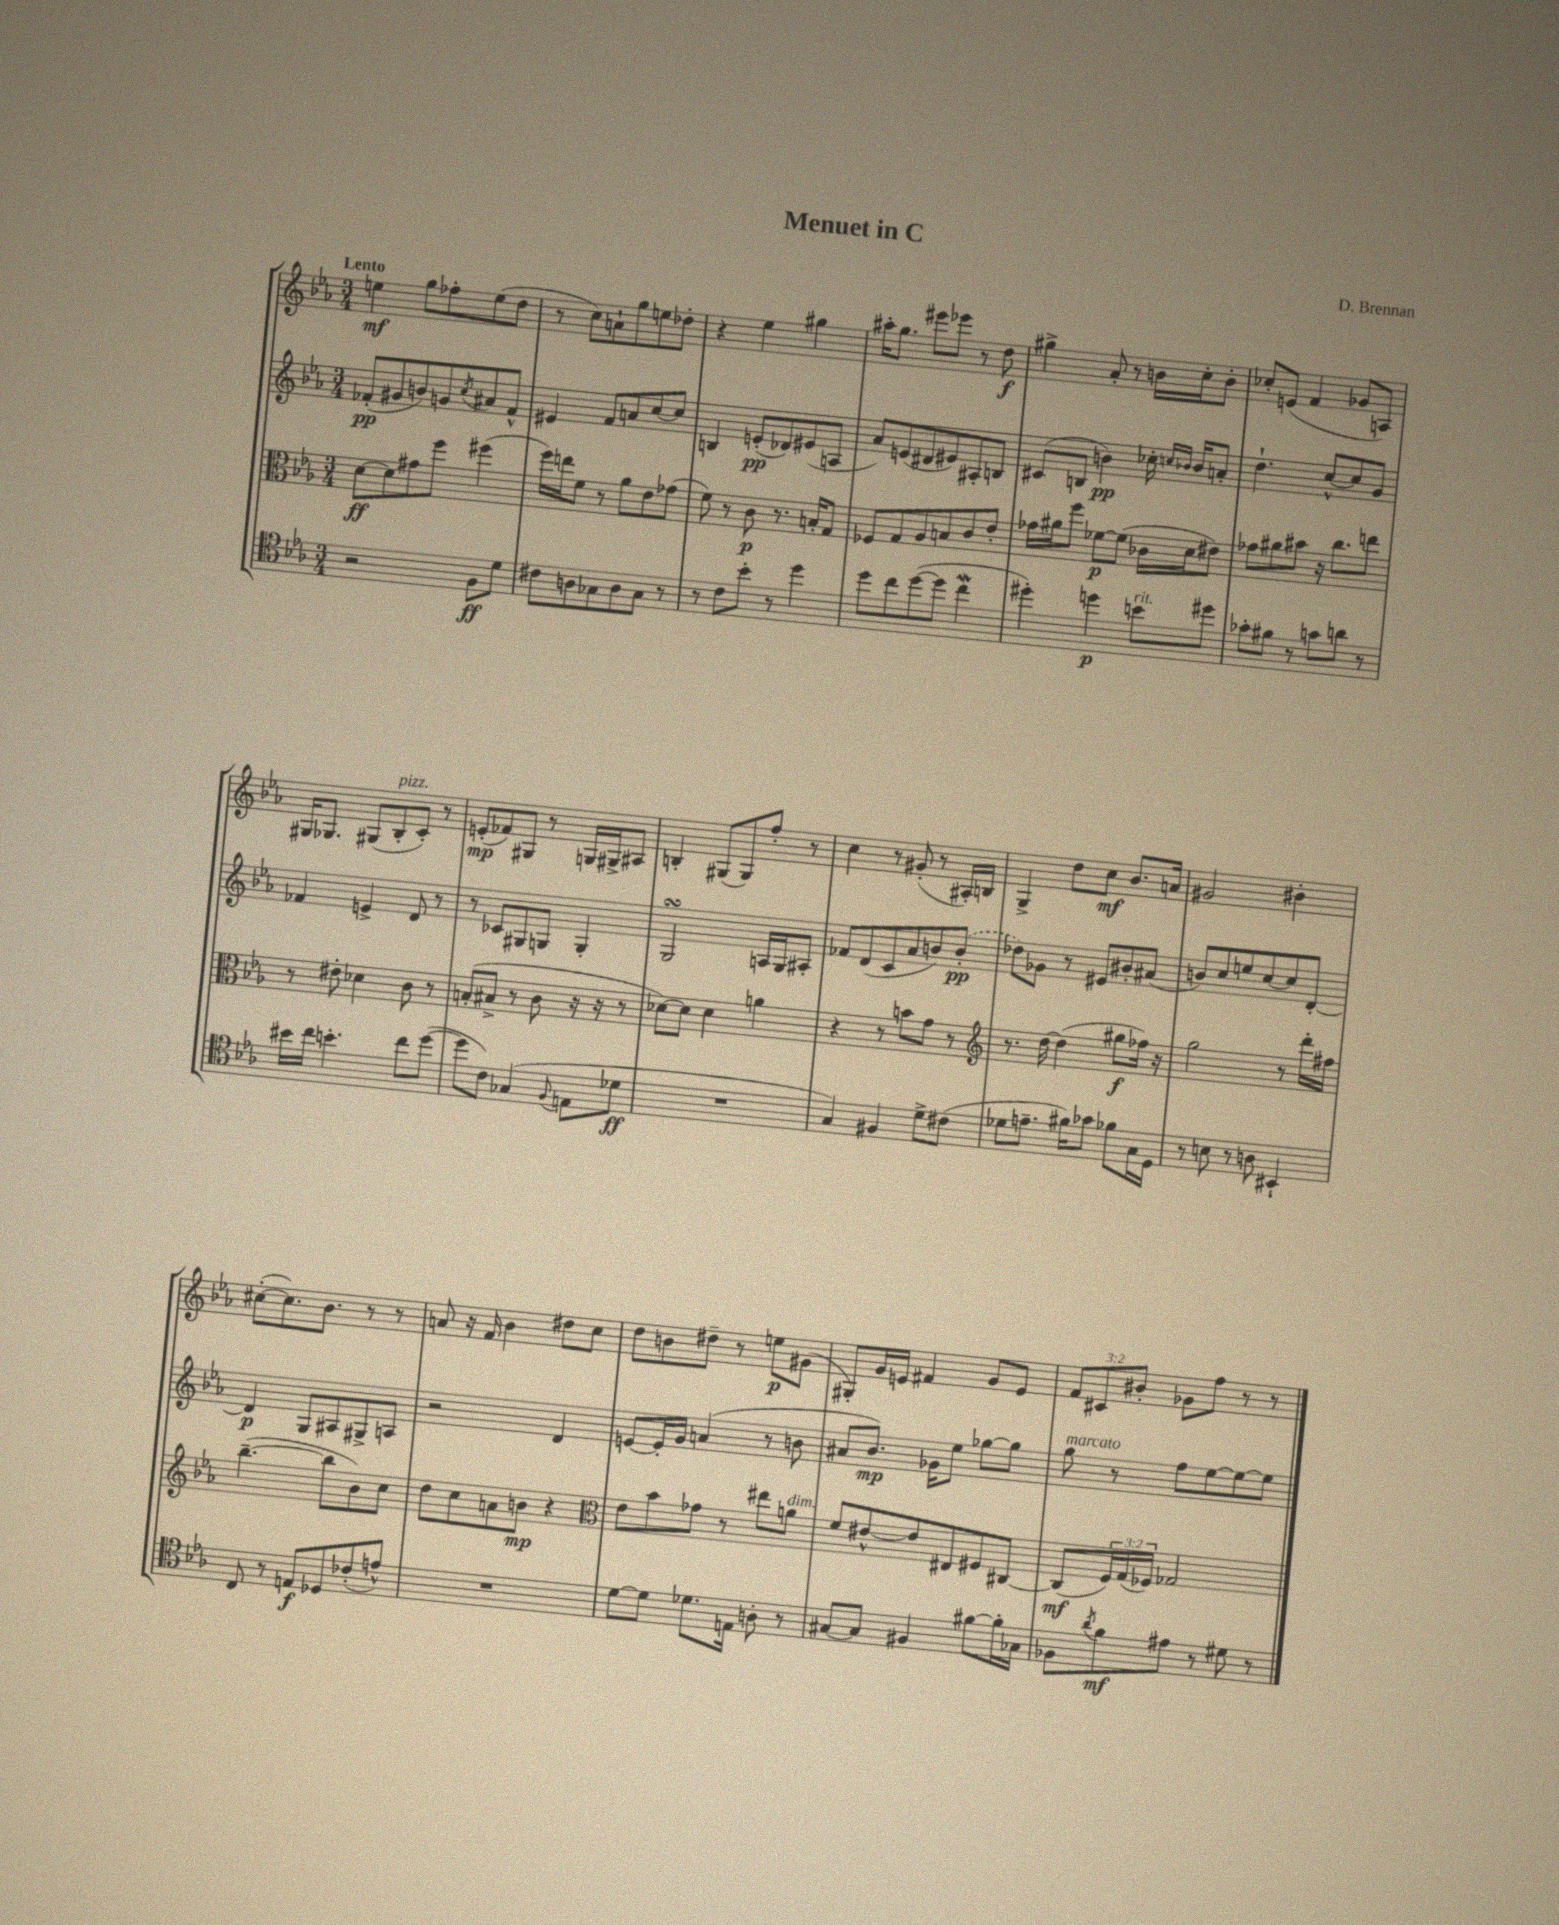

**kern	**kern	**kern	**kern
*staff4	*staff3	*staff2	*staff1
*clefC4	*clefC3	*clefG2	*clefG2
*k[b-e-a-]	*k[b-e-a-]	*k[b-e-a-]	*k[b-e-a-]
*M3/4	*M3/4	*M3/4	*M3/4
2r	[8d\L	(8f-'/L	4ee\
.	8d\]	8g#/	.
.	8g#\	8b/)	8gg\L
.	8ff\J	8g/	8ff-'\
.	.	8qcc/	.
8F\L	(4ff#\	8a#/	(8ee\
8d\J	.	8f-^^/J	8dd\J
=	=	=	=
8c#\L	16ff\LL)	4e#/	8r
.	16ee\J	.	.
8A\	8f\J	.	8cc\L)
8G-\	8r	8f/L	8a`\
8A\	8a-\L	8a/	8gg\
8G-\J	8e-\	[8cc/	8ee\
8r	(8g-\J	8cc/]J	8dd-'\J
=	=	=	=
8r	8f\)	4B/	4r
8c\L	8r	.	.
8b-'\J	8c\	(8e'/L	4ee-\
8r	8.r	8d-/)	.
4dd\	.	(8e#/	4gg#\
.	16B'/LK	.	.
.	8G/J	8A/J	.
=	=	=	=
8dd\L	8F-/L	8a-/L)	16aa#'\LK
.	.	.	8.gg\J
8cc\	8G/	(8e/	.
([8dd\	8A-/	8d#/	8eee#\L
8dd\]J	8B/	8e#/)	8eee-\J
4cc\	8c/	8A#'/	8r
.	8e-'/J	8B/J	8dd\
=	=	=	=
4dd#'\)	16g-\LL	(8c#/L	4gg#^\
.	16a#\J	.	.
.	8ff\J	8B/J	.
4dd\	[8f-\L	4b\)	8a-'/
.	(8f-\]J	.	8r
8b\L	16c-\LL	16cc-'\	16b\LL
.	.	16qqcc/LL	.
.	.	16qqb-/JJ	.
.	16d\J	16b-/LK	16cc'\J
8dd#\J	8e#\J)	8a'/J	8b'\J
=	=	=	=
8g-'\L	8g-\L	4.dd`\	8cc-'/L
8f#\J	8a#\	.	(8e/J
8r	8b#\J	.	4f/
8g\L	16r	[8cc^^/L	.
.	8.cc\L	.	.
8a\J	.	8cc/]	8g-/L
8r	8ee\J	8g/J	8A/J)
=	=	=	=
16b#\LL	8r	4f-/	16G#/LK
16cc\JJ	.	.	8.G-/J
4.b'\	8e#'\	.	.
.	4d-\	4e^/	(8G#/L
.	.	.	8B-'/
8cc\L	8c\	8d/	8c'/J)
([8dd\J	8r	8r	8r
=	=	=	=
8dd\]L	(8B'/L	8r	(8e'/L
8c\J)	8B#^/J	8c-/L	8f-/)
(4G-/	8r	8G#/	8G#/J
.	8c\	8G/J	8r
8qqF/	.	.	.
8E\L	16r	4G'/	16G/LL
.	16r	.	16G#^/J
8d-\J	8r	.	8A#/J
=	=	=	=
2.r	[8d-\L)	2G/	4B'/
.	8d-\]J	.	.
.	4d-\	.	(8G#/L
.	.	.	8G#/)
.	4a\	16A/LL	8ff'/J
.	.	16G/J	.
.	.	8A#'/J	8r
=	=	=	=
4G/)	4r	8f-/L	4cc\
.	.	(8d/	.
4F#/	8r	8c/	8r
.	8b\L	8a-/	(8g#'/
8d^\L	8g\J	8b/)	8r
(8c#\J	8r	(8b'/J	16A#'/LL)
.	.	.	16B/JJ
=	=	=	=
*	*clefG2	*	*
8d-\L	8.r	8dd-\L)	4G^/
8.e~\J	.	8g-\J	.
.	[16dd\	.	.
.	(4dd\]	8r	8dd\L
16f#\LK)	.	.	.
8g-\J	.	8e#/L	8cc\J
8f-\L	8gg#\L	8b#'/	8.b-/L
16G\L	16ff-\Jk)	(8a#/J	.
16D\JJ	16r	.	16a/Jk
=	=	=	=
8r	2gg\	8b/L)	2g#/
8B\	.	8cc/	.
8r	.	8ee/	.
8A\	.	[8cc/	.
4BB#`/	8r	8cc/]	4b#'\
.	16ddd'\LL	[8d'/J	.
.	16ff#\JJ	.	.
=	=	=	=
8C/	([4.bb-~\	4d/]	([8cc#'\L
8r	.	.	8.cc#\])
8E/L	.	8G/L	.
.	.	.	8.b-\J
8D-/	8bb-\]L	8A#/	.
(8c-'/	8b-\)	8G#^/	8r
8e^^/J)	8cc\J	8A/J	8r
=	=	=	=
2.r	8dd\L	2r	8a/
.	8cc\	.	16r
.	.	.	16f/
.	8a\	.	4b-\
.	8b\J	.	.
.	4r	4d/	8dd#\L
.	.	.	8cc\J
=	=	=	=
*	*clefC3	*	*
[8d\L	8e-\L	[8e/L	8dd\L
8d\]J	8b-\	16e'/]L	8b\
.	.	16g/JJ	.
8.d-\L	8g-\J	(4a/	8dd#~\J
.	8r	.	8r
16E\Jk	.	.	.
8A'\	8ee#\L	8r	8ee\L
8r	8a\J	8b\	(8g#\J
=	=	=	=
[8G#/L	8f/L	8a#/L	8G#'/L)
8G#/]J	[8e#^^/	8.b-/J)	16g/L
.	.	.	16e/JJ
4F#/	8e#/]	.	4f#/
.	.	16g-\LK	.
.	8E#/	8ee-\J	.
[8f#\L	8F#/	[8gg-\L	8g/L
16f#'\]L	[8C#/J	8gg-\]J	8e/J
16G-\JJ	.	.	.
=	=	=	=
8F-\L	(8C#/]L	8gg\	12f/L
.	.	.	12c#/
8qa-/	.	.	.
8f\	24F/L)	8r	.
.	(24G/	.	12b#'/J
.	24F-/JJ)	.	.
8e#\J	2G-/	8ff\L	8g-\L
8r	.	[8ee-\	8ff\J
8d#\	.	8ee-\_	8r
8r	.	8ee-\]J	8r
==	==	==	==
*-	*-	*-	*-
